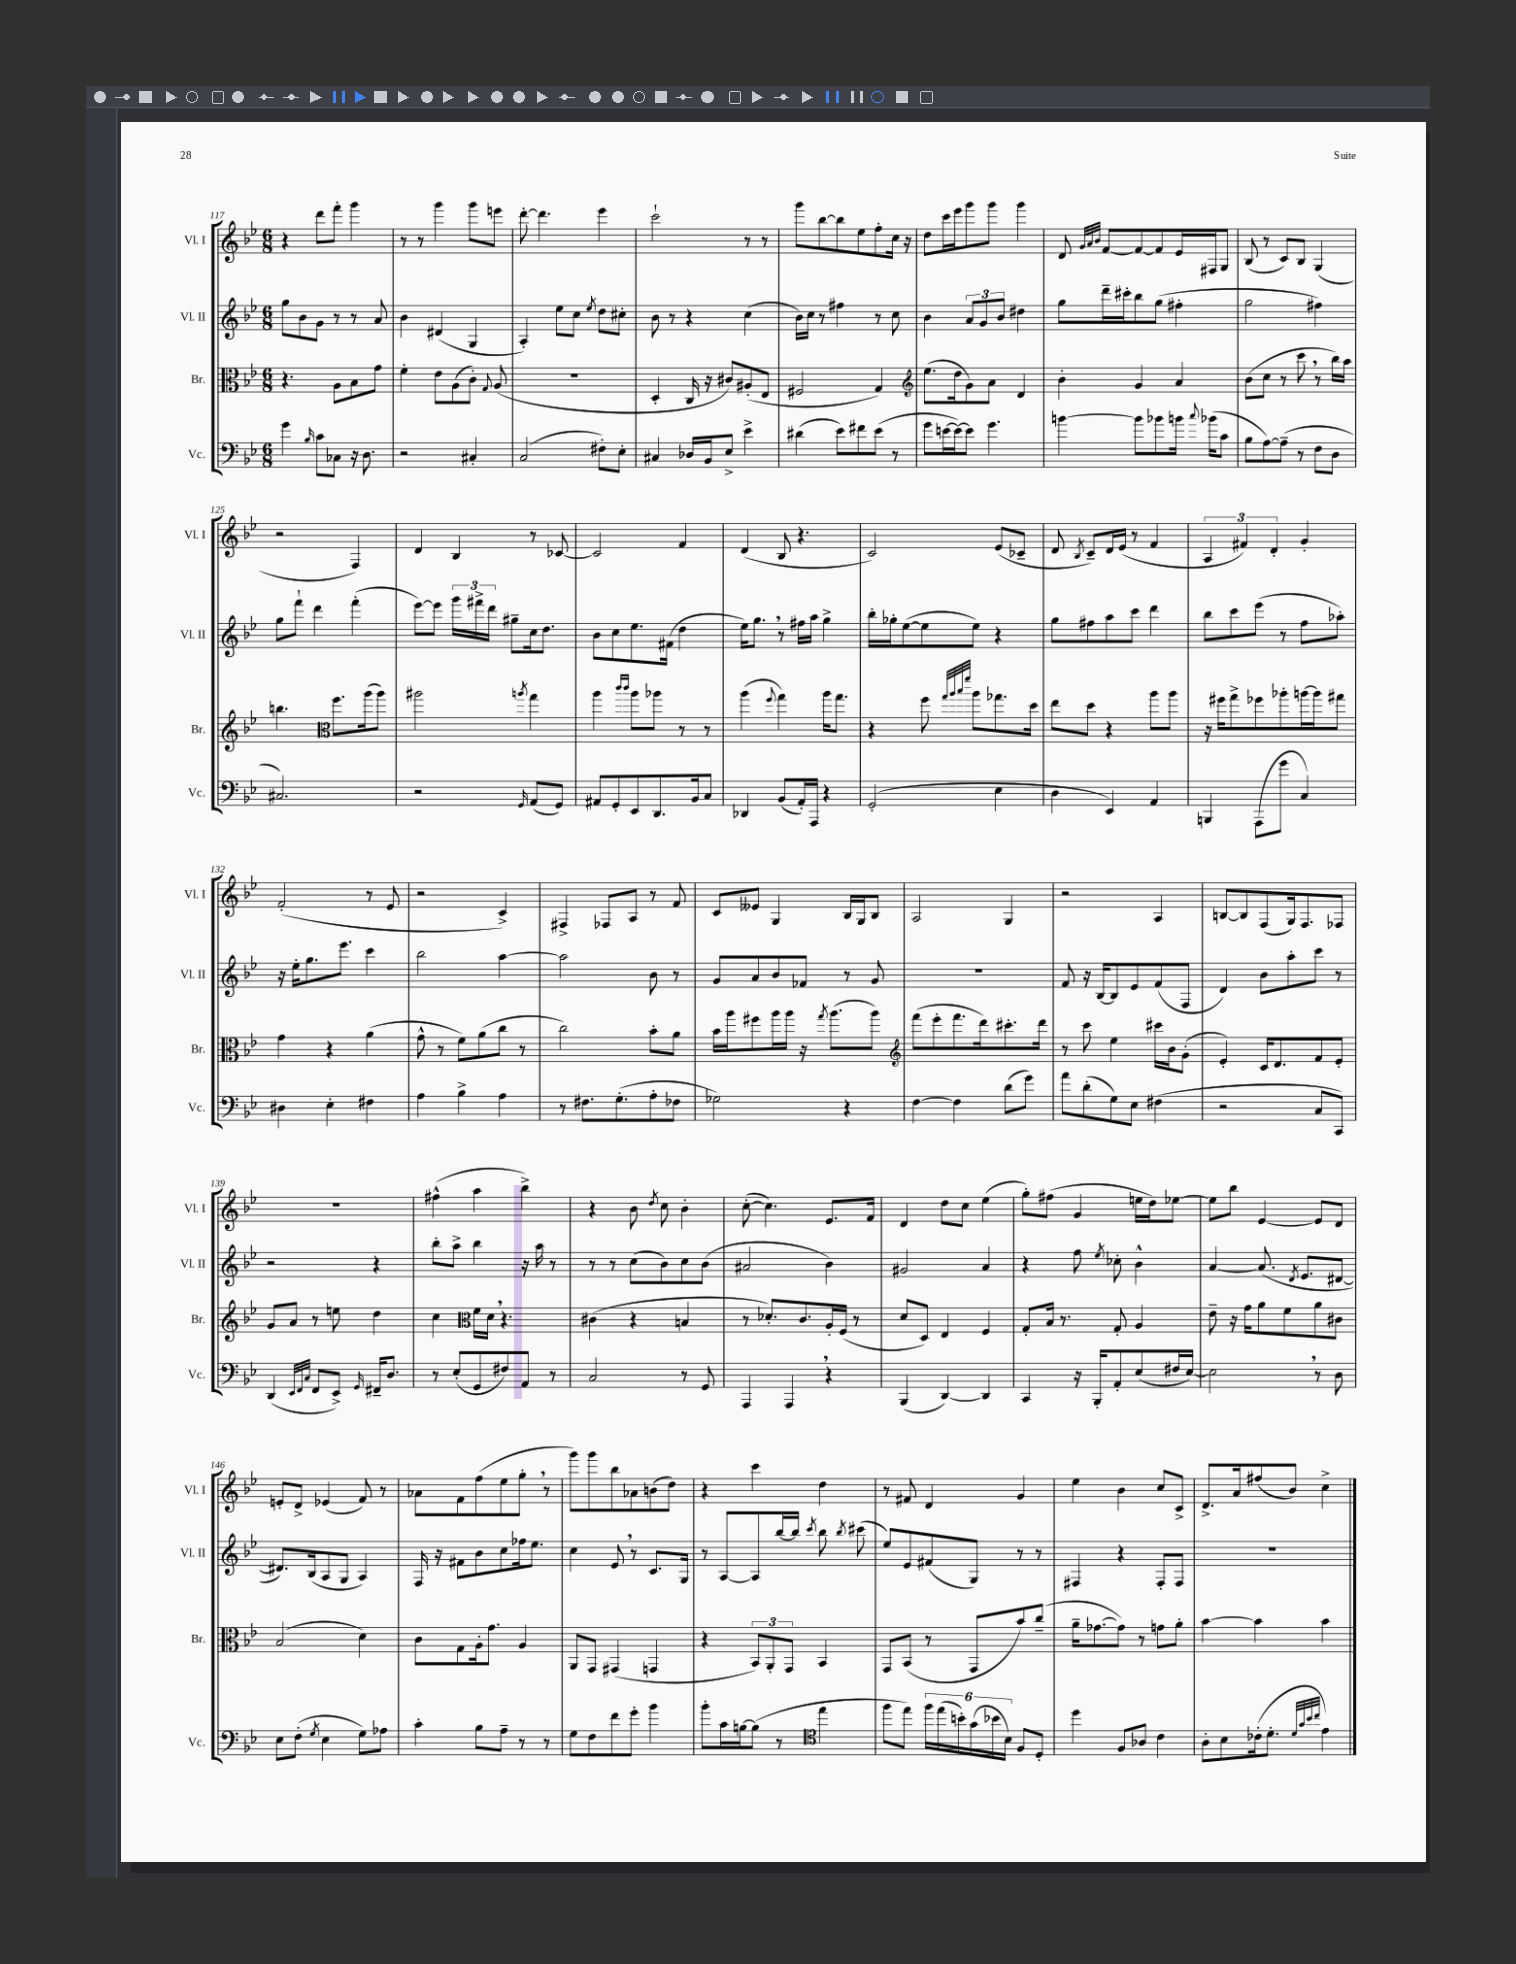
<<
\new StaffGroup <<
\new Staff = "s0" \with { instrumentName = "Vl. I" shortInstrumentName = "Vl. I" } {
    \clef treble \key bes \major \numericTimeSignature \time 6/8
    \autoBeamOff r4 d'''8[ f'''8]-. g'''4 |
    r8 r8 g'''4 g'''8[ e'''8] |
    d'''8~-. d'''4. ees'''4 |
    c'''2-! r8 r8 |
    g'''8[ bes''8~ bes''8 ees''8 f''8-. c''16] r16 |
    d''8[ c'''16 ees'''16 g'''8 g'''8] g'''4 |
    d'8 \grace { g'32[ a'32 bes'32] } f'8[~ f'8~ f'8 ees'16 fis16 g8] |
    bes8( r8 c'8[) bes8] g4( |
    r2 f4) |
    d'4 bes4 r8 ces'8~ |
    ces'2 f'4 |
    d'4( bes8 r4. |
    c'2) ees'8[( ces'8]-- |
    d'8 \acciaccatura { bes8 } c'8[--) d'16 ees'16]( r8 f'4 |
    \tuplet 3/2 { a4 fis'4) d'4-. } g'4-. |
    f'2-.( r8 ees'8 |
    r2 c'4->) |
    fis4-> fes8[ a8] r8 f'8 |
    c'8[ eeses'8] g4 bes16[ g16 bes8] |
    a2 g4 |
    r2 a4 |
    b8[~ b8 f8( g16) f8. fes8] |
    R2. |
    fis''4-^( a''4 bes''4->) |
    r4 bes'8 \acciaccatura { d''8 } c''8 bes'4-. |
    c''8~-.( c''4.) ees'8.[ f'16] |
    d'4 d''8[ c''8] ees''4( |
    g''8[-.) fis''8]( g'4 e''16[ d''16) ees''8]~ |
    ees''8[ bes''8] ees'4~ ees'8[ d'8] |
    e'8[-. d'8]-> ees'4( f'8) r8 |
    aes'8[ f'8 f''8( ees''8 g''8]-. \breathe r8 |
    g'''8[) g'''8 bes''8 aes'8 b'8( d''8]) |
    r4 c'''4 d''4 |
    r8 fis'8 d'4 g'4 |
    ees''4 bes'4 c''8[ c'8]-> |
    d'8.[-> a'16 fis''8( bes'8]) c''4-> \bar "|." |
}
\new Staff = "s1" \with { instrumentName = "Vl. II" shortInstrumentName = "Vl. II" } {
    \clef treble \key bes \major \numericTimeSignature \time 6/8
    \autoBeamOff g''8[ bes'8 g'8] r8 r8 a'8 |
    bes'4 dis'4( g4 |
    a4-.) ees''8[ c''8] \acciaccatura { ees''8 } d''8[ cis''8]-. |
    bes'8 r8 r4 c''4( |
    bes'16[) c''16] r8 fis''4 r8 c''8 |
    bes'4 \tuplet 3/2 { a'8[ g'8 bes'8] } dis''4 |
    g''8[ d'''16-- cis'''16-. bes''8 g''8]( fis''4-. |
    g''2 fis''4) |
    g''8[ f'''8]-! d'''4 f'''4-.( |
    ees'''8[~) ees'''8] \tuplet 3/2 { g'''16[ fis'''16-> d'''16] } gis''8[-- c''16 d''8.] |
    bes'8[ c''8 ees''8. fis'16]( d''4 |
    ees''16[) g''8.] \breathe r8 fis''16[ a''16] g''4-> |
    bes''16[-. ges''16-. ees''8~( ees''8 ees''8]) r4 |
    g''8[ fis''8 a''8 c'''8] d'''4 |
    bes''8[ c'''8 ees'''8]( r8 f''8[ aes''8]-.) |
    r16 ees''16[-. g''8. ees'''8.] c'''4 |
    bes''2 a''4~ |
    a''2 bes'8 r8 |
    g'8[ a'8 bes'8 fes'8] r8 g'8 |
    R2. |
    f'8 r16 bes16[~ bes8 ees'8 f'8( f8] |
    d'4) bes'8[ a''8-. c'''8] r8 |
    r2 r4 |
    bes''8[-. a''8]-> bes''4 r16 a''16 r8 |
    r8 r8 c''8[( bes'8) c''8 bes'8]( |
    ais'2 bes'4) |
    gis'2 a'4 |
    r4 f''8 \acciaccatura { ees''8 } ces''8-. bes'4-^ |
    a'4~ a'8.( \acciaccatura { d'8 } ees'8.[ dis'8]~ |
    dis'8.[) bes16( a8 g8] a4) |
    f16 r16 fis'8[ bes'8 c''8 fes''16 ees''8.] |
    c''4 ees'8 \breathe r8 c'8.[ g16] |
    r8 a8[~ a8 bes''16~ bes''16] \acciaccatura { c'''8 } bes''8 \acciaccatura { bes''8 } cis'''8( |
    ees''8[) ees'8 fis'8( g8]) r8 r8 |
    fis4 r4 fis8[-. fis8] |
    R2. \bar "|." |
}
\new Staff = "s2" \with { instrumentName = "Br." shortInstrumentName = "Br." } {
    \clef alto \key bes \major \numericTimeSignature \time 6/8
    \autoBeamOff r4. a8[ bes8 g'8] |
    f'4-. ees'8[ a8( c'8]-.) \appoggiatura { g8 } a8( |
    R2. |
    d4-. c16 r16 cis'8[) ais8-.( ees8] |
    fis2 g4) |
    \clef treble ees''8.[( d''16 g'8) a'8] d'4 |
    bes'4-. g'4 a'4 |
    bes'8[( c''8] r8 c'''8 \breathe r8 bes''16[) a''16] |
    b''4. \clef alto f''8.[ a''16( a''8]) |
    ais''2 \acciaccatura { a''8 } g''4 |
    a''4 \grace { c'''16[ c'''16] } a''8[ aes''8] r8 r8 |
    a''4( \appoggiatura { f''8 } g''4) a''16[ g''8.] |
    r4 f''8 \grace { g''32[ a''32 bes''32 f'''32] } a''8[ ges''8. d''16] |
    ees''8[ d''8] r4 a''8[ a''8] |
    r16 fis''16[ g''8-> fes''8 aes''8-. a''16~ a''16 gis''8] |
    g'4 r4 a'4( |
    g'8-^ r8 f'8[) a'8( c''8] r8 |
    c''2) bes'8[-. a'8] |
    bes'16[ a''16 fis''8 a''16 a''16] r16 \acciaccatura { g''8 } a''8.[( a''8]) |
    \clef treble f'''8[( ees'''8-. f'''8. d'''16) cis'''8.-. d'''16] |
    r8 c'''8 ees''4 cis'''16[ bes'16 g'8]-.( |
    ees'4-.) c'16[ d'8. f'8 ees'8]-. |
    g'8[ a'8] r8 e''8 d''4 |
    c''4 \clef alto f'16[ d'16] \breathe r4. |
    cis'4( r4 b4 |
    r8 des'8.[-.) c'8. a16-. f16]( r8 |
    d'8[ d8]) ees4 f4 |
    g8[-. bes16] r8. g8-. a4 |
    ees'8-- r16 g'16[ a'8 f'8 a'8 cis'8] |
    bes2( d'4) |
    c'8[ g8 a16-. g'8.] a4 |
    a,8[ g,8] gis,4( g,4 |
    r4 \tuplet 3/2 { bes,8[) a,8-. g,8] } bes,4 |
    g,8[ bes,8]( r8 g,8[ bes'8) c''8]--( |
    a'16[-- ges'8.~ ges'8]) r8 g'8[ a'8]-. |
    bes'4~ bes'4 bes'4 \bar "|." |
}
\new Staff = "s3" \with { instrumentName = "Vc." shortInstrumentName = "Vc." } {
    \clef bass \key bes \major \numericTimeSignature \time 6/8
    \autoBeamOff g'4 \grace { bes16 } c'8[ ces8] r16 d8. |
    r2 cis4-. |
    c2( fis8[-.) ees8]-. |
    cis4 des16[ bes,16 ees8]-> ees'4-> |
    dis'4( ees'8[) fis'8 ees'8]( r8 |
    g'8[ e'16~ e'16~) e'8] g'4. |
    b'4~ b'8[ bes'8 b'16] \appoggiatura { c''8 } bes'16[( c'8] |
    bes8[ a8~) a8]--( r8 f8[ d8] |
    cis2.) |
    r2 \grace { g,16 } a,8[( g,8]) |
    ais,8[ g,8-. ees,8 d,8. bes,16 c8] |
    des,4 bes,8[( a,16-.) a,,16] r4 |
    g,2-.( ees4 |
    d4 ees,4) a,4 |
    b,,4 a,,8[( g'8] c4) |
    dis4 ees4-. fis4 |
    a4 bes4-> a4 |
    r8 fis8.[ g8.-.( a8-. fes8] |
    ges2) r4 |
    f4~ f4 d'8[( g'8]) |
    a'8[ d'8-.( g8) ees8] fis4( |
    r2 c8[ c,8]) |
    d,4( \grace { ees,32[ f,32 c32] } f,8[ ees,8]->) \grace { g,16 } fis,16[-- d8.] |
    r8 ees8[-.( g,8 fis8) a,8] r8 |
    c2 r8 g,8 |
    a,,4 a,,4 \breathe r4 |
    bes,,4( d,4~) d,4 |
    c,4 r16 bes,,16[-. a,8-. ees8( fis16 ees16]~) |
    ees2 \breathe r8 d8 |
    ees8[ f8]-.( \acciaccatura { g8 } ees4 g8[) aes8] |
    c'4-. bes8[ a8]-- r8 r8 |
    g8[ f8 f'8 g'8]-. bes'4 |
    bes'8[-. c'16 b16~ b8]( r8 \clef tenor ees''4 |
    f''8[ ees''8]) \tuplet 6/4 { f''16[ ees''16( b'16-.) g'16( bes'16 bes16]) } f8[ d8]-. |
    d''4 f8[ aes8] c'4 |
    a8[-. bes8 ces'16-.( d'8.]-. \grace { d'32[ g'32 bes'32 c''32] } ees'4) \bar "|." |
}
>>
>>
\layout { \context { \Score currentBarNumber = #117 } }
